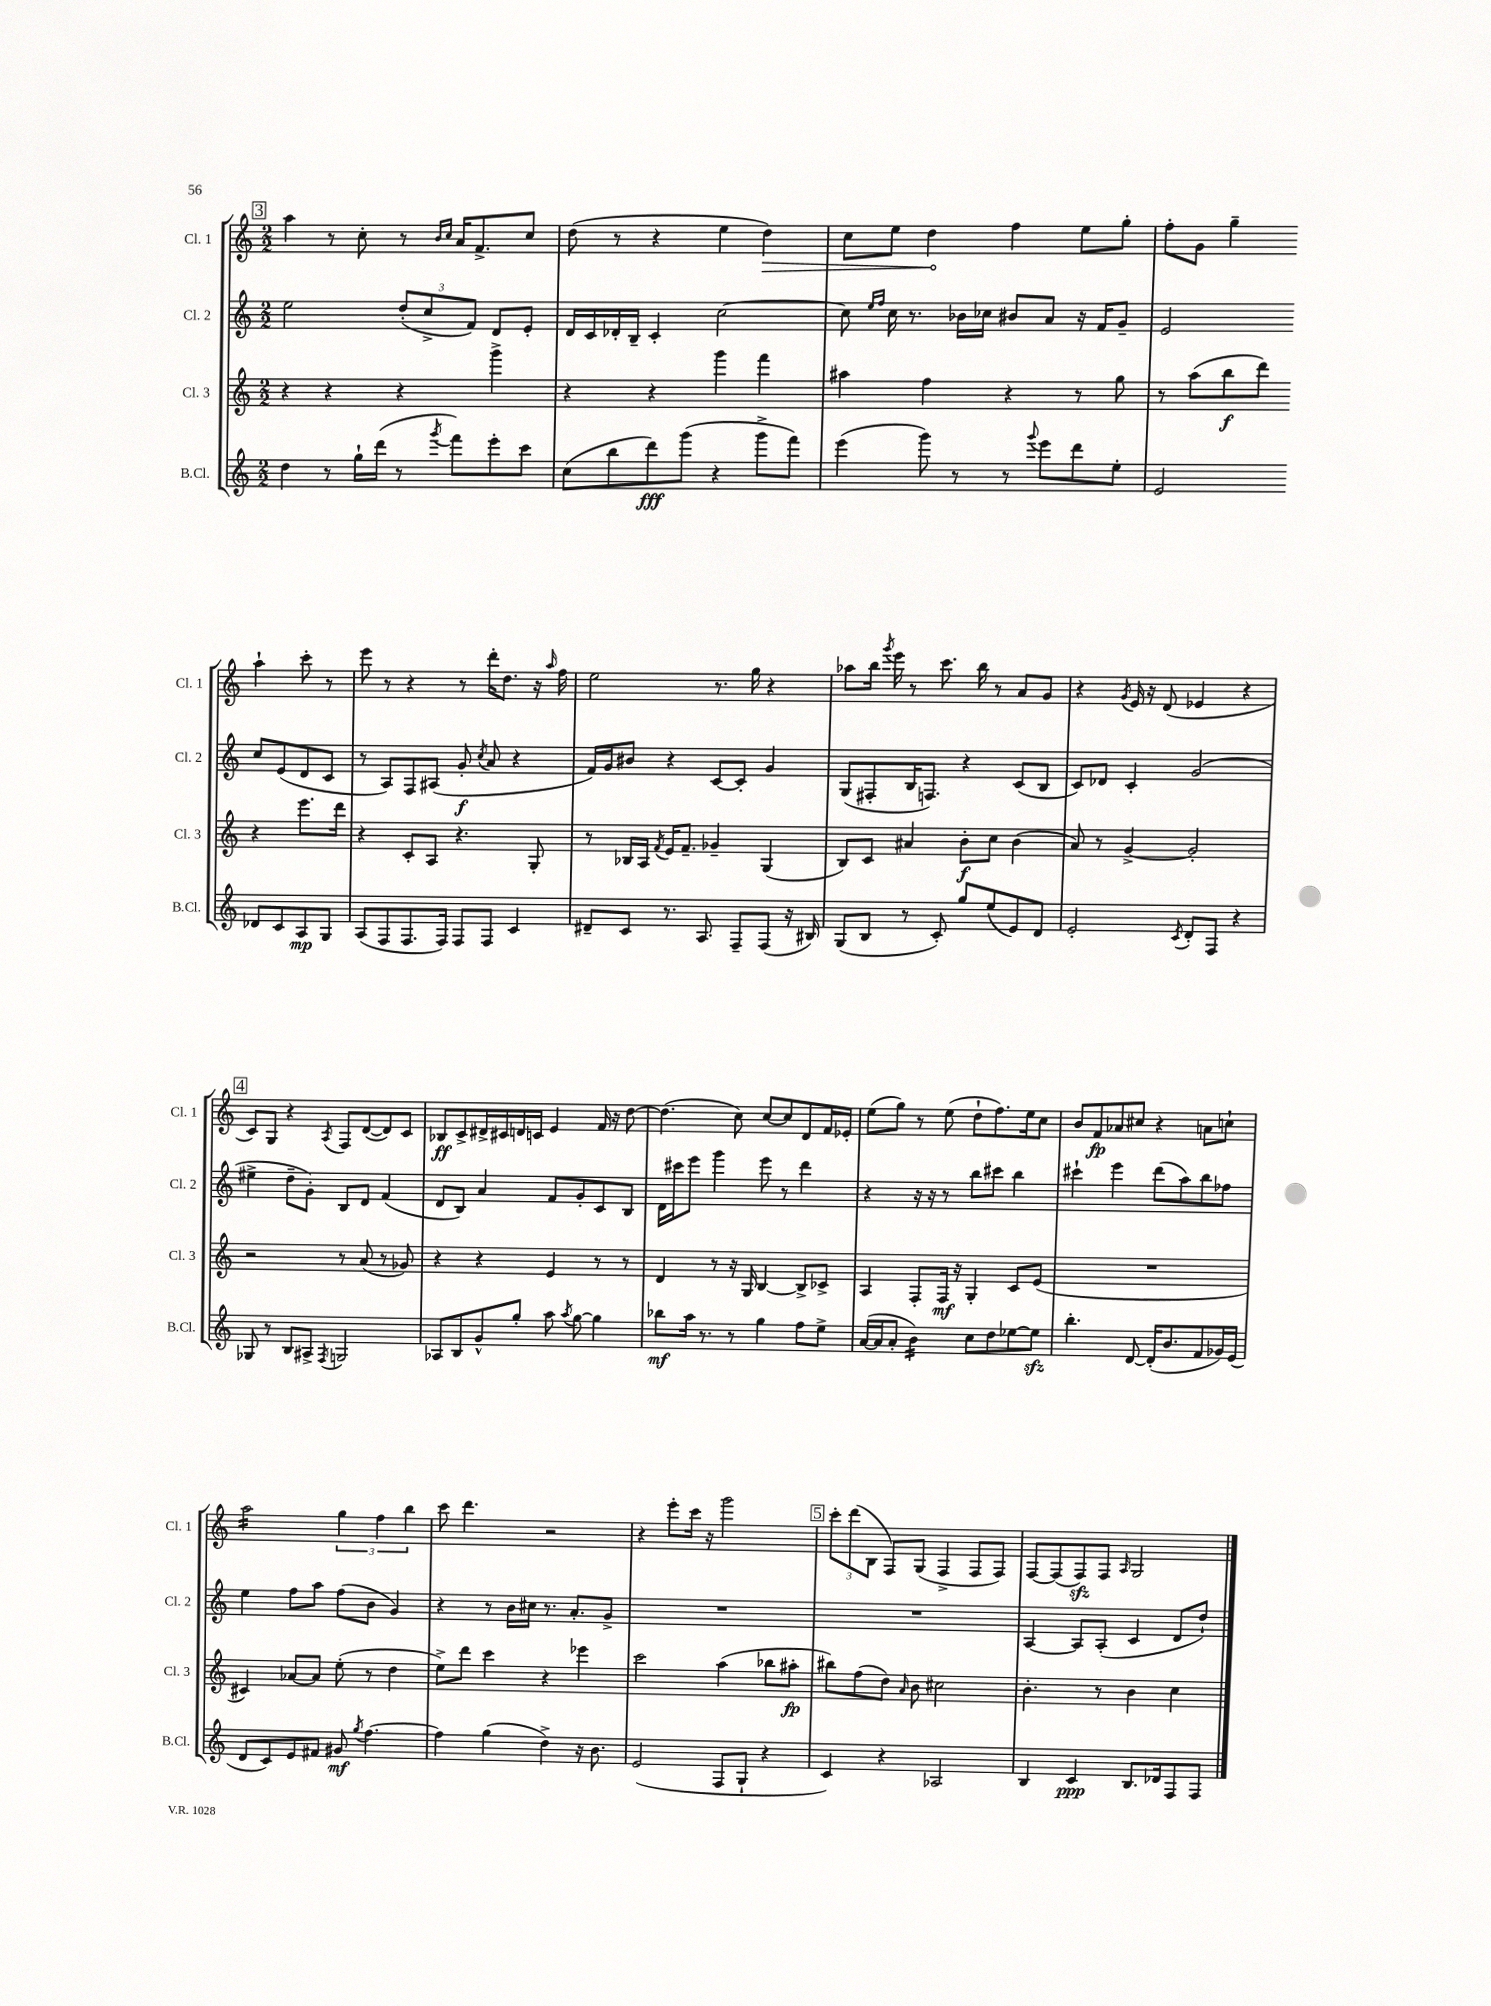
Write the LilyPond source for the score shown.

<<
\new StaffGroup <<
\new Staff = "s0" \with { instrumentName = "Cl. 1" shortInstrumentName = "Cl. 1" } {
    \clef treble \key c \major \numericTimeSignature \time 2/2
    \autoBeamOff \mark \markup { \box "3" } a''4 r8 c''8-. r8 \grace { b'16[ c''16] } a'16[ f'8.-> c''8] |
    d''8( r8 r4 e''4 \once \override Hairpin.circled-tip = ##t d''4\>) |
    c''8[ e''8] d''4\! f''4 e''8[ g''8]-. |
    f''8[-. g'8] g''4-- a''4-! c'''8-. r8 |
    e'''8 r8 r4 r8 d'''16[-. d''8.] r16 \grace { a''16 } f''16 |
    e''2 r8. g''16 r4 |
    aes''8[ b''16] \acciaccatura { g'''8 } e'''16 r8 c'''8. b''16 r8 a'8[ g'8] |
    r4 \acciaccatura { g'8 } e'16 r16 d'8( ees'4 r4 |
    \mark \markup { \box "4" } c'8[) g8] r4 \acciaccatura { a8 } f8[ d'8~( d'8) c'8] |
    bes8[\ff c'8-> dis'16-> cis'16 d'16 c'16] e'4 f'16 r16 d''8~ |
    d''4.( c''8) c''8[~ c''8 d'8 f'16 ees'16]-. |
    e''8[( g''8]) r8 e''8( d''8[-! f''8.) e''16 c''8] |
    b'8[ f'8\fp aes'8 cis''8] r4 a'8[ c''8]-! |
    a''2:16 \tuplet 3/2 { g''4 f''4 b''4 } |
    c'''8 d'''4. r2 |
    r4 e'''8[-. c'''16] r16 g'''2 |
    \mark \markup { \box "5" } \tuplet 3/2 { c'''8[-. d'''8( b8] } f8[) g8]( f4-> f8[ f8]) |
    f8[~ f8( f8\sfz) f8] \grace { a16 } g2 \bar "|." |
}
\new Staff = "s1" \with { instrumentName = "Cl. 2" shortInstrumentName = "Cl. 2" } {
    \clef treble \key c \major \numericTimeSignature \time 2/2
    \autoBeamOff \mark \markup { \box "3" } e''2 \tuplet 3/2 { d''8[-.( c''8-> f'8]) } d'8[ e'8]-. |
    d'16[ c'16 des'16-. b16]-- c'4-. c''2~ |
    c''8 \grace { e''16[ f''16] } c''16 r8. bes'16[ ces''16] bis'8[ a'8] r16 f'16[ g'8]-- |
    e'2 c''8[ e'8( d'8 c'8] |
    r8 a8[) f8 ais8]( g'8-.\f \acciaccatura { c''8 } a'8 r4 |
    f'16[) g'16 bis'8] r4 c'8[~ c'8]-. g'4 |
    g8[( fis8-. b16 f8.]) r4 c'8[( b8] |
    c'8[) des'8] c'4-. g'2( |
    \mark \markup { \box "4" } eis''4-> d''8[-- g'8]-.) b8[ d'8] f'4( |
    d'8[ b8]) a'4 f'8[ g'8-. c'8 b8] |
    d'16[ cis'''16 e'''8] g'''4 e'''8 r8 d'''4 |
    r4 r16 r16 r8 b''8[ cis'''8] b''4 |
    cis'''4-! e'''4 d'''8[( a''8) b''8 fes''8] |
    e''4 f''8[ a''8] f''8[( b'8] g'4) |
    r4 r8 b'16[ cis''16] r8. a'8.[-. g'8]-> |
    R1 |
    \mark \markup { \box "5" } R1 |
    a4~ a8[ a8]-.( c'4 d'8[ d''8]-!) \bar "|." |
}
\new Staff = "s2" \with { instrumentName = "Cl. 3" shortInstrumentName = "Cl. 3" } {
    \clef treble \key c \major \numericTimeSignature \time 2/2
    \autoBeamOff \mark \markup { \box "3" } r4 r4 r4 g'''4-> |
    r4 r4 g'''4 f'''4 |
    ais''4 f''4 r4 r8 g''8 |
    r8 a''8[( b''8\f d'''8]) r4 e'''8.[ d'''16] |
    r4 c'8[-. a8] r4. g8-. |
    r8 bes16[ a16] \acciaccatura { f'8 } e'16[ f'8.]-- ges'4-- g4( |
    b8[) c'8] ais'4 b'8[-.\f c''8] b'4( |
    a'8) r8 g'4~-> g'2-. |
    \mark \markup { \box "4" } r2 r8 a'8( r8 ges'8) |
    r4 r4 e'4 r8 r8 |
    d'4 r8 r16 g16 b4~ b8[-> ces'8]-> |
    a4 f8[-. f16]\mf r16 g4-. c'8[ e'8]( |
    R1 |
    cis'4) aes'8[~ aes'8] e''8-.( r8 d''4 |
    e''8[->) d'''8] c'''4 r4 ees'''4 |
    c'''2 a''4( bes''8[ ais''8]-.\fp |
    \mark \markup { \box "5" } bis''8[) f''8( d''8]) \grace { a'16 } b'8 cis''2 |
    b'4.-. r8 b'4 c''4 \bar "|." |
}
\new Staff = "s3" \with { instrumentName = "B.Cl." shortInstrumentName = "B.Cl." } {
    \clef treble \key c \major \numericTimeSignature \time 2/2
    \autoBeamOff \mark \markup { \box "3" } d''4 r8 g''16[-! d'''16]( r8 \acciaccatura { g'''8 } f'''8[) e'''8-. c'''8] |
    c''8[( b''8 d'''8\fff) g'''8]( r4 g'''8[-> f'''8]) |
    e'''4( g'''8) r8 r8 \appoggiatura { g'''8 } e'''8[ d'''8 e''8]-. |
    e'2 des'8[ c'8 a8\mp g8] |
    a8[( f8 f8. f16]) f8[ f8] c'4 |
    dis'8[-- c'8] r8. a8. f8[-- f8]( r16 bis16) |
    g8[( b8] r8 c'8-.) g''8[ e''8( e'8) d'8] |
    e'2-. \acciaccatura { c'8 } d'8[-. f8] r4 |
    \mark \markup { \box "4" } ges8 r8 b8[ ais8]-> \acciaccatura { f8 } g2 |
    aes8[ b8 g'8-^ g''8]-. a''8 \acciaccatura { a''8 } g''8~ g''4 |
    bes''8[\mf a''16] r8. r8 g''4 f''8[ e''8]-> |
    a'16[~( a'16 a'8]-. b'4:16) c''8[ d''8 ees''8~ ees''8]\sfz |
    b''4.-. d'8~ d'16[-.( b'8. f'8 ges'16) e'16]( |
    d'8[ c'8) e'8 fis'8] gis'8\mf \acciaccatura { g''8 } f''4.~ |
    f''4 g''4( d''4->) r16 b'8. |
    e'2( f8[ g8]-! r4 |
    \mark \markup { \box "5" } c'4) r4 aes2 |
    b4 c'4\ppp b8.[ des'16 f8 f8] \bar "|." |
}
>>
>>
\layout { \context { \Score \remove "Bar_number_engraver" } }
